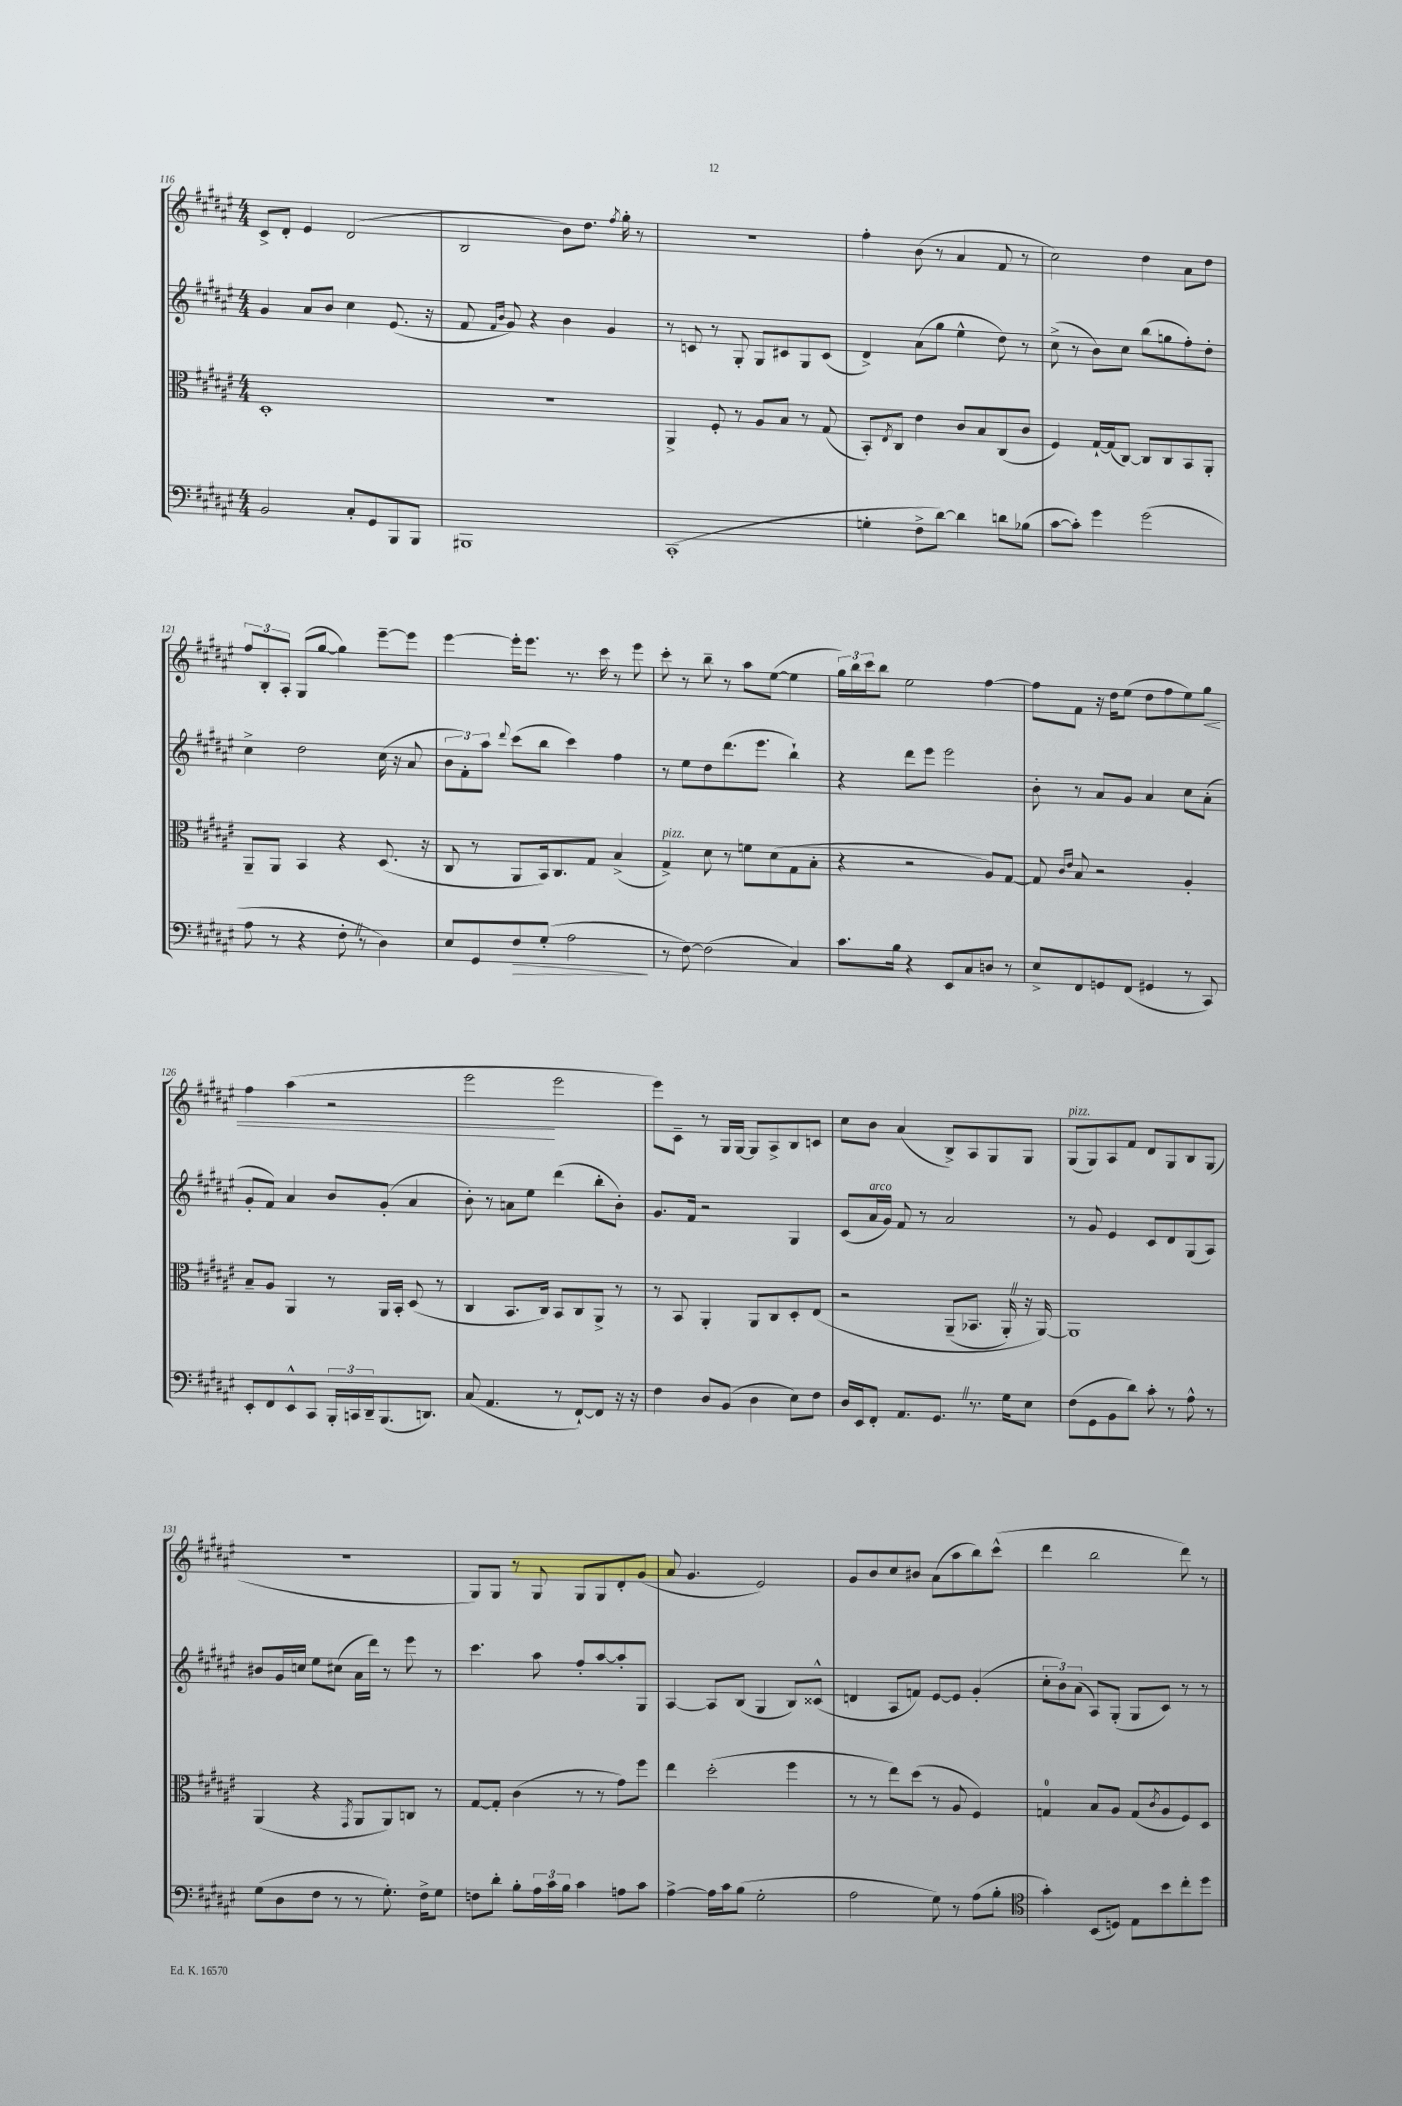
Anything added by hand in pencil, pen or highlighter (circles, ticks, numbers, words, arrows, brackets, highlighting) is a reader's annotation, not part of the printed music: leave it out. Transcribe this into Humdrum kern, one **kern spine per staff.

**kern	**dynam	**kern	**kern	**kern	**dynam
*part4	*part4	*part3	*part2	*part1	*part1
*staff4	*staff4	*staff3	*staff2	*staff1	*staff1
*clefF4	*	*clefC3	*clefG2	*clefG2	*
*k[f#c#g#d#a#e#]	*	*k[f#c#g#d#a#e#]	*k[f#c#g#d#a#e#]	*k[f#c#g#d#a#e#]	*
*M4/4	*	*M4/4	*M4/4	*M4/4	*
=116	=116	=116	=116	=116	=116
2BB/	.	1D#'	4g#/	8c#^/L	.
.	.	.	.	8d#'/J	.
.	.	.	8a#/L	4e#/	.
.	.	.	8b/J	.	.
8C#'/L	.	.	4cc#\	(2d#/	.
8GG#/	.	.	.	.	.
8BBB/	.	.	(8.e#/	.	.
8BBB/J	.	.	.	.	.
.	.	.	16r	.	.
=117	=117	=117	=117	=117	=117
1BBB#X	.	1r	8f#/	2B/	.
.	.	.	16qqf#/LL	.	.
.	.	.	16qqb/JJ	.	.
.	.	.	8g#/)	.	.
.	.	.	4r	.	.
.	.	.	4b\	8b\L)	.
.	.	.	.	8.dd#\J	.
.	.	.	4g#/	.	.
.	.	.	.	8qff#/	.
.	.	.	.	16gg#'\	.
.	.	.	.	8r	.
=118	=118	=118	=118	=118	=118
(1CC#'	.	4AA#^/	8r	1r	.
.	.	.	8cn/	.	.
.	.	8F#'/	8r	.	.
.	.	8r	8G#'/	.	.
.	.	8A#/L	8G#/L	.	.
.	.	8B/J	8c#X/	.	.
.	.	8r	8G#/	.	.
.	.	(8G#/	(8c#/J	.	.
=119	=119	=119	=119	=119	=119
4Gn'\	.	8BB'/L)	4d#^/)	4ff#'\	.
.	.	8qE#/	.	.	.
.	.	8C#/J	.	.	.
8F#^\L	.	4e#\	(8a#\L	(8b\	.
[8d#\J)	.	.	8gg#\J	8r	.
4d#\]	.	8c#/L	4ee#^^\	4a#/	.
.	.	8B/	.	.	.
8dn\L	.	(8C#/	8dd#\)	8f#/	.
(8B-X\J	.	8c#/J	8r	8r	.
=120	=120	=120	=120	=120	=120
[8c#\L	.	4F#/)	(8cc#^\	2cc#\)	.
8c#'\J])	.	.	8r	.	.
4g#\	.	[16G#`/LL	8b\L)	.	.
.	.	(16G#/J]	.	.	.
.	.	[8C#/J)	8cc#\J	.	.
(2g#\	.	8C#/L]	(8bb\L	4dd#\	.
.	.	8C#/	8ggn\	.	.
.	.	8BB/	8ff#'\)	8a#\L	.
.	.	8AA#'/J	8dd#'\J	8dd#\J	.
!!LO:LB:g=z
=121	=121	=121	=121	=121	=121
8A#\	.	8AA#~/L	4cc#^\	12ff#/L	.
.	.	.	.	12B'/	.
8r	.	8AA#/J	.	.	.
.	.	.	.	12A#'/J	.
4r	.	4BB/	2dd#\	(8G#/L	.
.	.	.	.	[8gg#/J	.
8F#'Z\	.	4r	.	4gg#\])	.
8r	.	.	.	.	.
4D#\)	.	(8.D#/	(16cc#\	[8eee#~\L	.
.	.	.	16r	.	.
.	.	.	8a#/	8eee#\J]	.
.	.	16r	.	.	.
=122	=122	=122	=122	=122	=122
8E#/L	.	8C#/	12b\L	[4eee#\	.
.	.	.	12f#'\)	.	.
8GG#/	.	8r	.	.	.
.	.	.	12aa#\J	.	.
.	.	.	8qqddd#/	.	.
!	!LO:HP:b	!	!	!	!
8F#/	>	8AA#/L	(8ccc#\L	16eee#'\KL]	.
.	.	.	.	8.eee#\J	.
(8G#'/J	.	16BB/k)	8bb\J	.	.
.	.	8.C#/	.	.	.
2A#\	.	.	4ccc#\)	8.r	.
.	.	8G#/J	.	.	.
.	.	.	.	16ccc#\	.
.	.	(4B^/	4ff#\	8r	.
.	.	.	.	8eee#\	.
.	]	.	.	.	.
=123	=123	=123	=123	=123	=123
!	!	!LO:TX:a:i:t=pizz.	!	!	!
8r	.	4G#^/)	8r	8ccc#'\	.
[8F#\)	.	.	8ee#\L	8r	.
(2F#\]	.	8d#\	8dd#\	8bb~\	.
.	.	8r	(8.ddd#\	8r	.
.	.	8fn\L	.	8aa#\L	.
.	.	.	8.eee#\J	.	.
.	.	(8d#\	.	([8ee#\J	.
4C#/)	.	8G#\	4bb`\)	4ee#\]	.
.	.	8B'\J	.	.	.
=124	=124	=124	=124	=124	=124
8.c#\L	.	4r	4r	24gg#\LL)	.
.	.	.	.	24bb\	.
.	.	.	.	24ccc#\J	.
.	.	.	.	8bb\J	.
16B\Jk	.	.	.	.	.
4r	.	2r	8ddd#\L	2ee#\	.
.	.	.	8eee#\J	.	.
8EE#/L	.	.	2eee#\	.	.
8C#/	.	.	.	.	.
8Dn/J	.	8A#/L)	.	[4ff#\	.
8r	.	[8G#/J	.	.	.
=125	=125	=125	=125	=125	=125
8E#^/L	.	8G#/]	8b'\	8ff#\L]	.
.	.	16qqc#/LL	.	.	.
.	.	16qqe#/JJ	.	.	.
8FF#/	.	8B/	8r	8f#\J	.
8GGn/	.	2r	8a#/L	16r	.
.	.	.	.	16dd#\KL	.
(8FF#/J	.	.	8g#/J	(8ee#\J	.
4GG#X/	.	.	4a#/	8dd#\L	.
.	.	.	.	8ff#\	.
8r	.	4A#'/	8cc#\L	8ee#\)	.
!	!	!	!	!	!LO:HP:b
8CC#/)	.	.	(8a#'\J	8gg#\J	<
!!LO:LB:g=z
=126	=126	=126	=126	=126	=126
8EE#'/L	.	8B~/L	8g#'/L	4ff#\	.
8FF#/	.	8A#/J	8f#/J)	.	.
8EE#^^/	.	4AA#/	4a#/	(4aa#\	.
8CC#/J	.	.	.	.	.
24BBB'/LL	.	8r	8b/L	2r	.
24CCn/	.	.	.	.	.
24DD#~/J	.	.	.	.	.
(8.BBB/	.	16AA#/LL	(8g#'/J	.	.
.	.	16BB'/JJ	.	.	.
.	.	(8D#/	4a#/	.	.
8.DDn/J)	.	.	.	.	.
.	.	8r	.	.	.
=127	=127	=127	=127	=127	=127
(8C#/	.	4C#/	8b'\)	2eee#\	.
4.AA#/	.	.	8r	.	.
.	.	8.BB/L	8an\L	.	.
.	.	.	8ee#\J	.	.
.	.	16C#/Jk)	.	.	.
8r	.	8BB/L	(4ddd#\	2eee#\	[
[8FF#`/L)	.	8C#/	.	.	.
8FF#/J]	.	8AA#^/J	8bb'\L	.	.
16r	.	8r	8b'\J)	.	.
16r	.	.	.	.	.
=128	=128	=128	=128	=128	=128
4F#\	.	8r	8.g#/L	8eee#\L)	.
.	.	8BB/	.	8c#~\J	.
.	.	.	16f#/Jk	.	.
8D#/L	.	4AA#'/	2r	8r	.
(8BB/J	.	.	.	16G#/LL	.
.	.	.	.	[16G#/JJ	.
4D#\	.	8AA#/L	.	8G#/L]	.
.	.	8C#/	.	8A#^/	.
8E#\L)	.	8D#'/	4G#/	8B/	.
8F#\J	.	(8E#/J	.	8cn/J	.
=129	=129	=129	=129	=129	=129
16D#/LL	.	2r	(8c#/L	8cc#\L	.
16EE#/J	.	.	.	.	.
!	!	!	!LO:TX:a:i:t=arco	!	!
8FF#'/J	.	.	16a#/L	8b\J	.
.	.	.	16g#/JJ)	.	.
8.AA#/L	.	.	8f#/	(4a#/	.
.	.	.	8r	.	.
8.GG#Z/J	.	.	.	.	.
.	.	(8AA#~/L	2a#/	8B^/L)	.
8.r	.	8.BB-X/J	.	8A#/	.
.	.	.	.	8G#/	.
16G#\KL	.	16AA#'Z/)	.	.	.
8E#\J	.	16r	.	8G#/J	.
.	.	[16AA#/)	.	.	.
=130	=130	=130	=130	=130	=130
!	!	!	!	!LO:TX:a:i:t=pizz.	!
(8F#\L	.	1AA#]	8r	(8G#/L	.
8GG#\	.	.	8g#/	8G#/)	.
8BB\	.	.	4e#/	8A#/	.
8d#\J)	.	.	.	8f#/J	.
8c#'\	.	.	8c#/L	8d#/L	.
8r	.	.	8d#/	8G#/	.
8A#^^\	.	.	(8G#/	8B/	.
8r	.	.	8A#/J)	(8G#/J	.
!!LO:LB:g=z
=131	=131	=131	=131	=131	=131
(8G#\L	.	(4AA#/	8b#X/L	1r	.
8D#\	.	.	16g#/L	.	.
.	.	.	16ccn/JJ	.	.
8F#\J	.	4r	8ee#\L	.	.
8r	.	.	(8cc#X\J	.	.
.	.	8qGG#/	.	.	.
8r	.	8AA#/L	16a#\LL	.	.
.	.	.	16ddd#\JJ)	.	.
8.G#'\)	.	8AA#/)	8r	.	.
.	.	8Cn/J	8eee#\	.	.
16F#^\KL	.	.	.	.	.
8G#\J	.	8r	8r	.	.
=132	=132	=132	=132	=132	=132
8Fn\L	.	[8G#/L	4.ccc#\	8G#/L)	.
8d#'\J	.	8G#'/J]	.	8G#/J	.
8B'\L	.	(4c#\	.	8r	.
24A#\L	.	.	8aa#\	8G#/	.
24c#\	.	.	.	.	.
24B\JJ	.	.	.	.	.
4c#\	.	8r	8ff#'/L	8G#/L	.
.	.	8r	[8aa#/	8G#/	.
8An\L	.	8g#\L)	8aa#'/]	8d#'/	.
8c#\J	.	8ff#\J	8G#/J	(8g#/J	.
=133	=133	=133	=133	=133	=133
[4A#^\	.	4ee#\	[4A#/	8a#/	.
.	.	.	.	4.g#/	.
16A#\LL]	.	(2dd#'\	8A#/L]	.	.
16c#\J	.	.	.	.	.
(8B\J	.	.	(8B/J	.	.
2G#'\	.	.	4G#/	2e#/)	.
.	.	4ff#\	8B/L)	.	.
.	.	.	(8c##X^^/J	.	.
=134	=134	=134	=134	=134	=134
2A#\	.	8r	4dn/	8g#/L	.
.	.	8r	.	8b/	.
.	.	8ee#\L)	8A#/L	8cc#/	.
.	.	(8dd#\J	8fn/J)	8b#X/J	.
8G#\)	.	8r	[8e#/L	(8a#\L	.
8r	.	8A#/	8e#/J]	8aa#\	.
(8A#\L	.	4F#/)	(4g#'/	8bb\)	.
8B'\J	.	.	.	(8ccc#^^\J	.
=135	=135	=135	=135	=135	=135
*clefC4	*	*	*	*	*
4g#'\)	.	4Gn/	12cc#'\L	4ddd#\	.
.	.	.	12b\)	.	.
.	.	.	(12a#\J	.	.
(8BB/L	.	8B/L	8A#/L)	2bb\	.
8Dn/J)	.	8A#/J	(8G#'/J	.	.
8E#\L	.	(8G/L	8G#/L	.	.
.	.	8qc#/	.	.	.
8b\	.	8A#/	8c#/J)	.	.
8cc#'\	.	8F#/)	8r	8ddd#\)	.
8dd#\J	.	8D#/J	8r	8r	.
==	==	==	==	==	==
*-	*-	*-	*-	*-	*-
